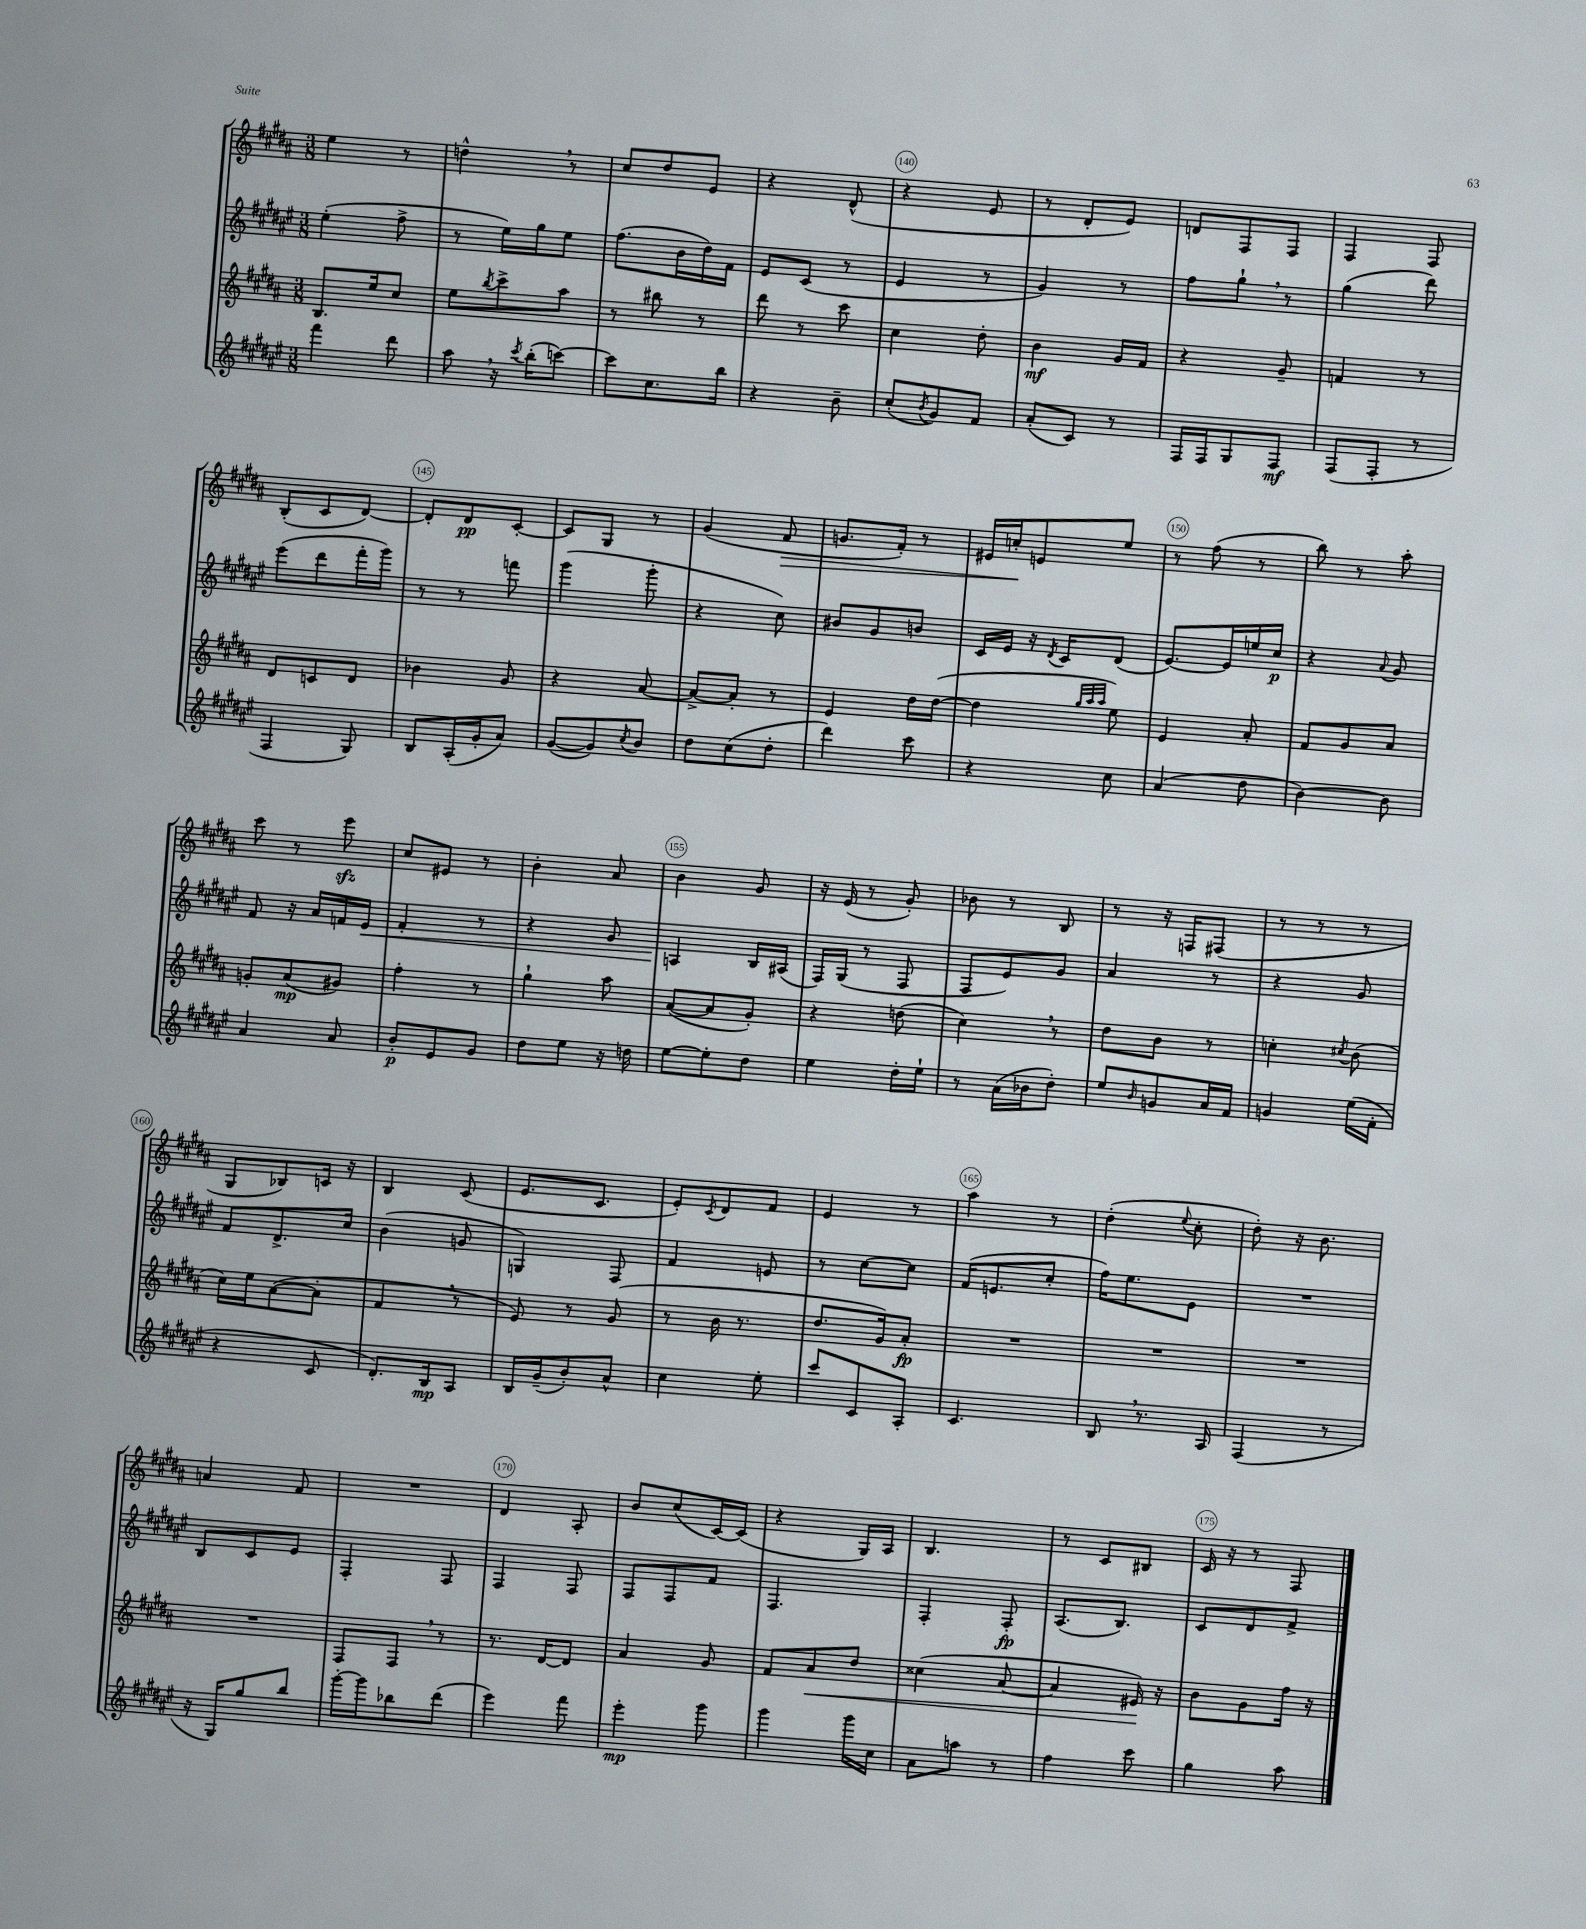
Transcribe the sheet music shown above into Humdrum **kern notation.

**kern	**kern	**kern	**kern
*staff4	*staff3	*staff2	*staff1
*clefG2	*clefG2	*clefG2	*clefG2
*k[f#c#g#d#a#e#]	*k[f#c#g#d#a#]	*k[f#c#g#d#a#e#]	*k[f#c#g#d#a#]
*M3/8	*M3/8	*M3/8	*M3/8
4fff#	8.B	(4ee#'	4ee
.	16ee	.	.
8ddd#	8cc#	8ff#^	8r
=	=	=	=
8aa#	8ee	8r	4dd^^
.	8qbb	.	.
16r	8ccc#^	16ee#)	.
8qccc#	.	.	.
(16bb'	.	16gg#	.
[8ccc)	8aa#	8ee#	8r
=	=	=	=
8ccc]	8r	(8.ff#	8cc#
8.cc#	8bb#	.	8dd#
.	.	16b	.
.	8r	16dd#)	8e
16bb	.	16f#	.
=	=	=	=
4r	8ddd#	8e#	4r
.	8r	(8c#	.
8b~	8ccc#	8r	(8d#^^
=	=	=	=
(8cc#'	4cc#	4e#	4r
8qb	.	.	.
8g#)	.	.	.
8f#	8dd#'	8r	8e
=	=	=	=
(8a#'	4b	4g#)	8r
8c#)	.	.	8d#'
8r	16g#	8r	8e)
.	16f#	.	.
=	=	=	=
16F#	4r	8ff#	8d
16F#	.	.	.
8G#	.	8gg#`	8F#
8F#	8g#~	8r	8F#
=	=	=	=
(8F#	4f	(4gg#	4F#
8F#'	.	.	.
8r	8r	8ddd#)	8F#
=	=	=	=
4F#	8d#	(8eee#	(8B'
.	8c	8ddd#	8c#
8G#)	8d#	16fff#'	[8d#)
.	.	16ggg#)	.
=	=	=	=
8B	4b-	8r	8d#']
(16A#'	.	8r	8d#
16g#'	.	.	.
8a#)	8g#	8fff	[8c#'
=	=	=	=
([8g#	4r	(4ggg#	8c#]
8g#])	.	.	8G#
8qcc#	.	.	.
8b	[8a#	8ggg#'	8r
=	=	=	=
8dd#	8a#^_	4r	(4g#
(8cc#	8a#']	.	.
8dd#'	8r	8cc#)	8f#
=	=	=	=
4ddd#)	4e	8b#	8.g
.	.	8g#	.
.	.	.	16f#')
8ccc#	16dd#	8b	8r
.	([16dd#	.	.
=	=	=	=
4r	4dd#]	16c#	16e#
.	.	16e#	16cc'
.	.	16r	8e
.	.	8qd#	.
.	.	16c#	.
.	32qqgg#	.	.
.	32qqaa#	.	.
.	32qqaa#	.	.
8cc#	8ee)	(8d#	8ee
=	=	=	=
(4a#	4e	[8.e#)	8r
.	.	.	(8ff#
.	.	16e#]	.
8dd#	8a#'	16ee	8r
.	.	16cc#	.
=	=	=	=
[4b)	8f#	4r	8bb)
.	8g#	.	8r
.	.	8qqa#	.
8b]	8a#	8g#	8aa#'
=	=	=	=
4a#	8g'	8f#	8ccc#
.	(8a#	16r	8r
.	.	16a#	.
8a#	8g#)	16f	8eee
.	.	16e#	.
=	=	=	=
8b'	4ff#'	4f#'	8cc#
8e#	.	.	8e#
8g#	8r	8r	8r
=	=	=	=
8dd#	4gg#`	4r	4b'
8ee#	.	.	.
16r	8aa#	8g#	8a#
16dd	.	.	.
=	=	=	=
[8ee#	([8a#	4A	4b
8ee#']	8a#]	.	.
8dd#	8g#')	16B	8g#
.	.	(16A#	.
=	=	=	=
4ee#	4r	16F#)	16r
.	.	(16G#	(16e
.	.	8r	8r
16dd#'	(8dd	8F#	8g#')
16ee#`	.	.	.
=	=	=	=
8r	4cc#)	8F#	8b-
(16a#	.	8e#)	8r
16b-	.	.	.
8dd#')	8r	8g#	8B
=	=	=	=
8ee#	8dd#	4a#	8r
16qqb	.	.	.
8g	8b	.	16r
.	.	.	16F
16a#	8r	8r	(8F#
16f#	.	.	.
=	=	=	=
4g	4cc'	4r	8r
.	.	.	8r
.	8qcc#	.	.
(16ee#	(8b	8g#	8r
16f#'	.	.	.
=	=	=	=
4r	16cc#)	8f#	8G#
.	16ee	.	.
.	([8a#	8.d#^	8B-)
8c#	8a#']	.	16c
.	.	16cc#	16r
=	=	=	=
8.d#')	4f#	(4b	4B
16B	.	.	.
8A#	8r	8g	(8c#
=	=	=	=
16B	8e)	4G)	8.e
(16g#~	.	.	.
8b')	8r	.	.
.	.	.	8.c#
8a#^^	(8g#	8F#	.
=	=	=	=
4cc#	8r	4f#	8e')
.	.	.	8qc#
.	16b	.	8d#
.	8.r	.	.
8ee#'	.	8e	8f#
=	=	=	=
8ccc#	8.dd#	8r	4e
8c#	.	[8cc#	.
.	16g#)	.	.
8A#'	8a#'	8cc#]	8r
=	=	=	=
4.c#	4.r	(16f#	4aa#
.	.	8.e	.
.	.	8cc#'	8r
=	=	=	=
8B	4.r	16ff#)	(4dd#'
.	.	8.ee#	.
8.r	.	.	.
.	.	.	8qqee
.	.	8e#	8cc#'
16A#	.	.	.
=	=	=	=
(4F#	4.r	4.r	8dd#')
.	.	.	16r
.	.	.	8.b
8r	.	.	.
=	=	=	=
16r	4.r	8B	4a
16G#)	.	.	.
8gg#	.	8c#	.
8bb	.	8e#	8f#
=	=	=	=
[16ggg#'	8F#	4F#'	4.r
16ggg#]	.	.	.
8bb-	8F#	.	.
(8ddd#	8r	8F#	.
=	=	=	=
4eee#)	8.r	4F#	4d#
.	[16d#	.	.
8fff#	8d#]	8F#	8A#'
=	=	=	=
4eee#'	4a#	8F#	8b
.	.	8F#	(8cc#
8ggg#	8g#	8f#	[16c#)
.	.	.	(16c#]
=	=	=	=
4ggg#	8f#	4.F#	4r
.	8a#	.	.
16ggg#	8dd#	.	16G#)
16cc#	.	.	16A#
=	=	=	=
8a#	(4cc##	4F#'	4.B
8aa	.	.	.
8r	[8a#	8F#'	.
=	=	=	=
4ff#	4a#]	(8.A#	8r
.	.	.	8c#
.	.	8.B)	.
8ccc#	16e#)	.	8B#
.	16r	.	.
=	=	=	=
4gg#	8b	8c#	16c#
.	.	.	16r
.	8g#	8d#	8r
8aa#	16ff#	8f#^	8F#
.	16r	.	.
==	==	==	==
*-	*-	*-	*-
